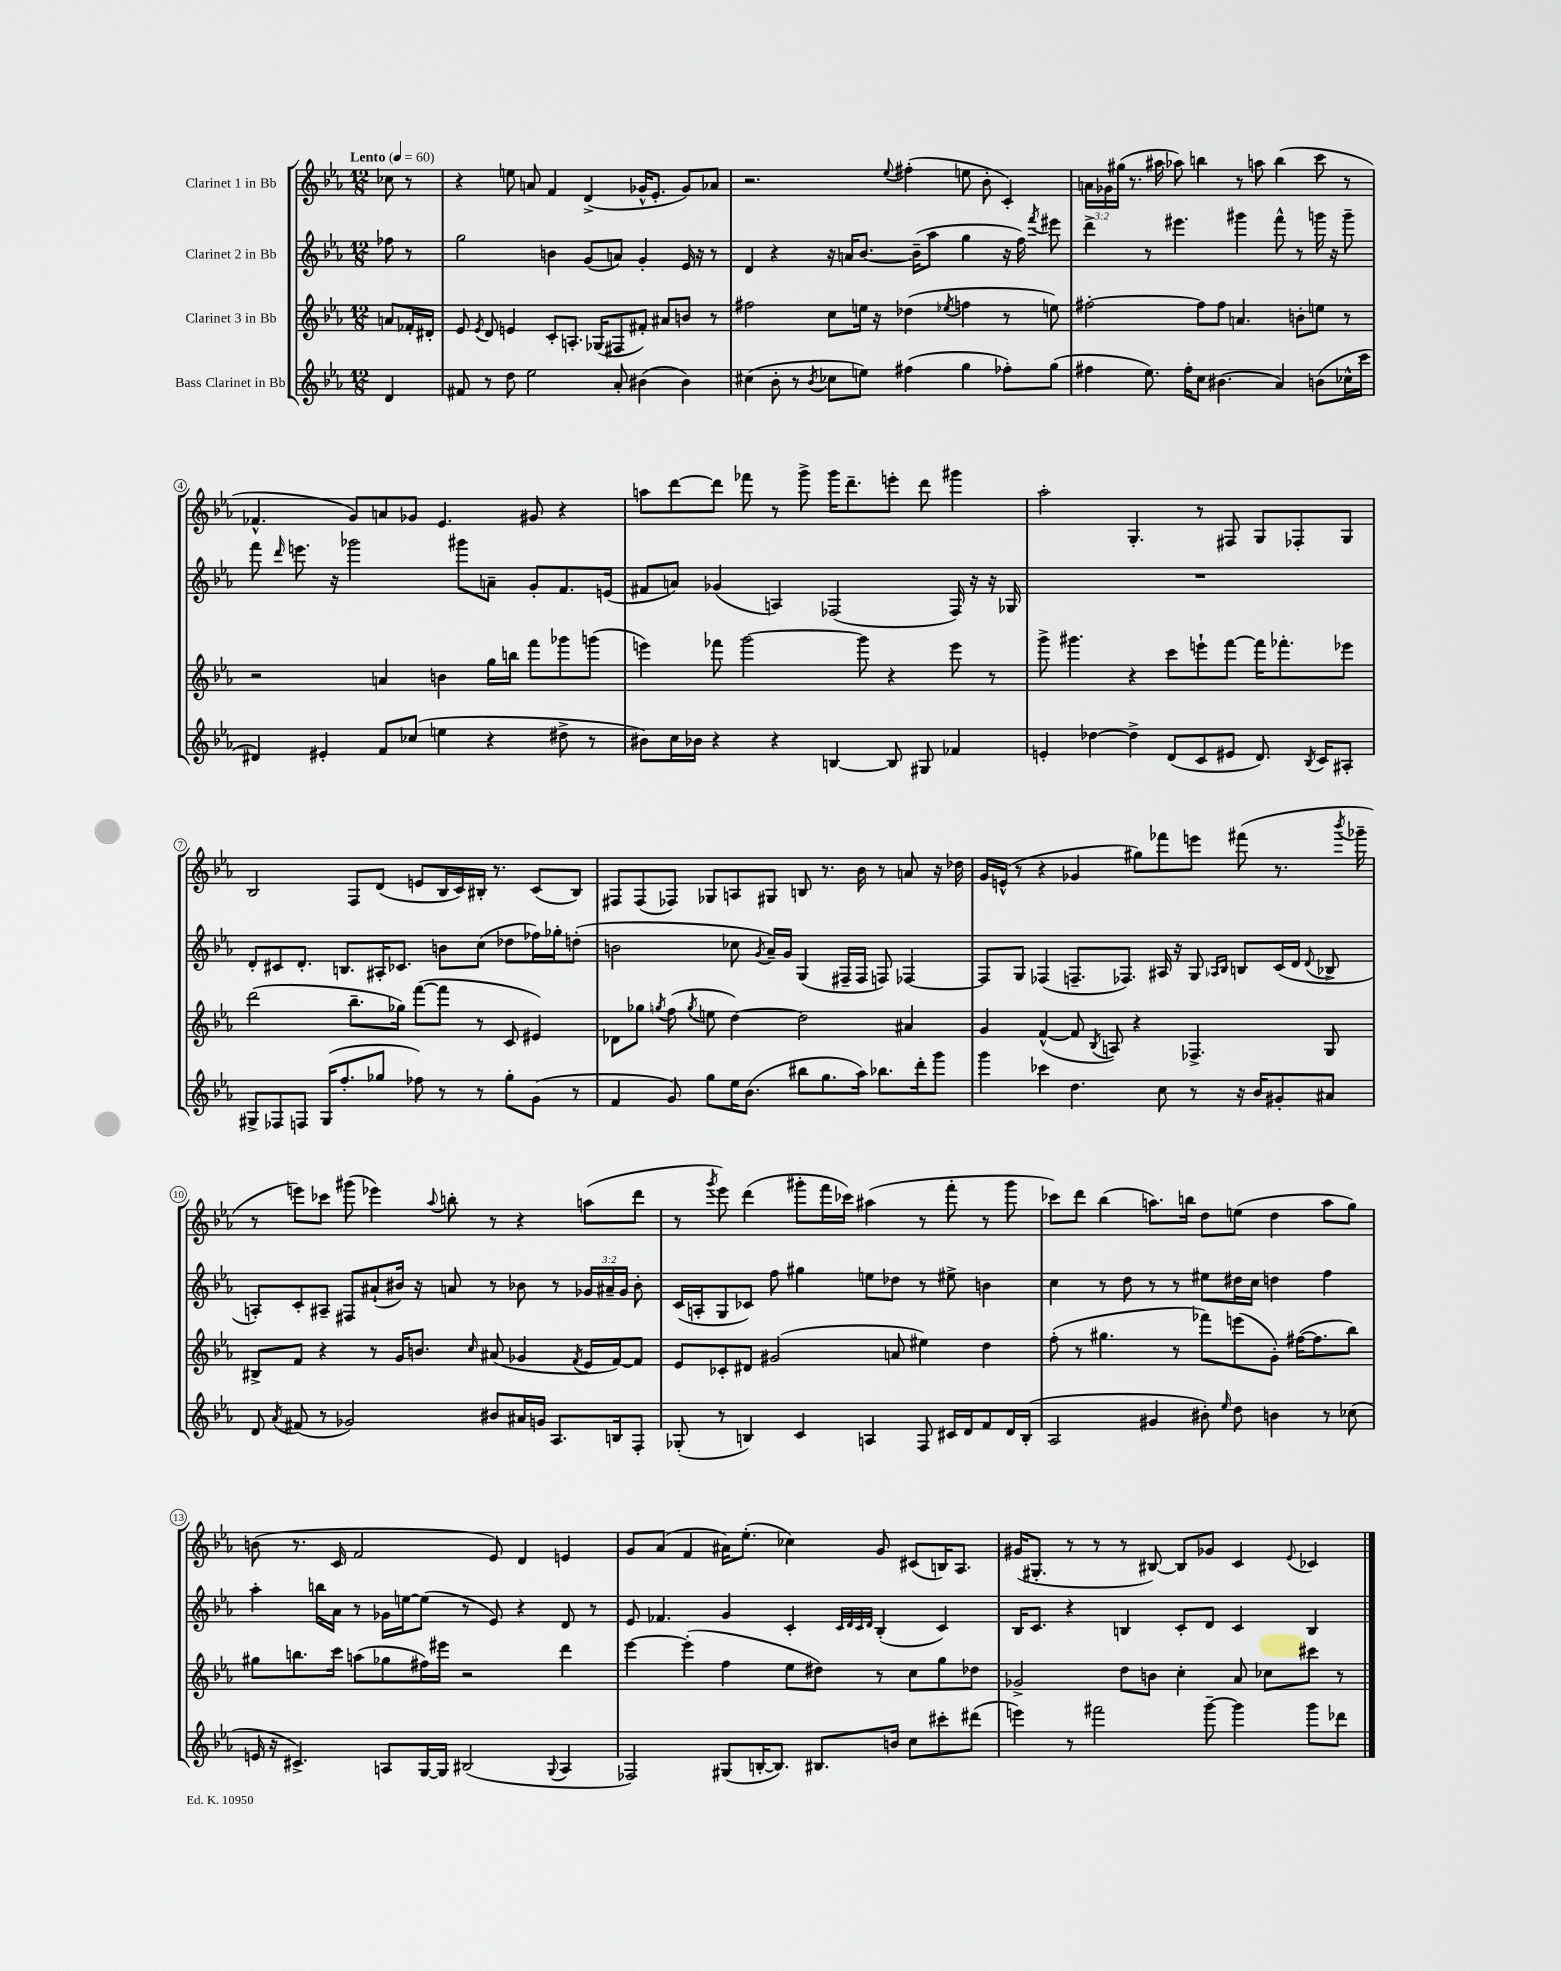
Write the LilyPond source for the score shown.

<<
\new StaffGroup <<
\new Staff = "s0" \with { instrumentName = "Clarinet 1 in Bb" } {
    \clef treble \key ees \major \numericTimeSignature \time 12/8 \override Staff.TupletNumber.text = #tuplet-number::calc-fraction-text \partial 4 \tempo "Lento" 4 = 60
    \autoBeamOff ces''8 r8 |
    r4 e''8 a'8 f'4 d'4->( ges'16[-^ ees'8.]-. ges'8[) aes'8] |
    r2. \appoggiatura { ees''8 } fis''4-.( e''8 bes'8-. c'4-.) |
    \tuplet 3/2 { a'16[ ges'16 gis''16]( } r8. ais''16 aes''8) b''4 r8 a''8 b''4( c'''8 r8 |
    fes'4.-^ g'8[) a'8 ges'8] ees'4. gis'8 r4 |
    a''8[ d'''8~ d'''8] fes'''8 r8 g'''8-> g'''16[ d'''8.-- e'''8]-. d'''8 gis'''4 |
    aes''2-. g4.-. r8 fis8 g8[ fes8-. g8] |
    bes2 f8[ d'8]( e'8[ bes16 c'16) bis16]-. r8. c'8[( bis8]) |
    fis8[ fis8( fes8]) ges8[ a8 gis8] b8 r8. bes'16 r8 a'8 r16 des''16 |
    g'16[ e'16]-^( r8 r4 ges'4 gis''8[) fes'''8 e'''8] fis'''8( r8. \acciaccatura { bes'''8 } ges'''16-- |
    r8 e'''8[) ces'''8] gis'''8( ees'''4) \appoggiatura { aes''8 } b''8-. r8 r4 a''8[( d'''8] |
    r8 \acciaccatura { g'''8 } ees'''8) d'''4( gis'''8[-. f'''16 ces'''16]) ais''4( r8 f'''8-. r8 gis'''8 |
    ces'''8[) d'''8] bes''4( a''8.[) b''16] d''8[ e''8]( d''4 a''8[ g''8]) |
    b'8( r8. c'16 f'2 ees'8) d'4 e'4 |
    g'8[ aes'8]( f'4 ais'16[) ees''8.]-.( ces''4) g'8 cis'8[( b16) aes8.] |
    gis'16[( gis8.]-. r8 r8 r8 bis8~) bis8[ ges'8] c'4 \appoggiatura { ees'8 } ces'4 \bar "|." |
}
\new Staff = "s1" \with { instrumentName = "Clarinet 2 in Bb" } {
    \clef treble \key ees \major \numericTimeSignature \time 12/8 \override Staff.TupletNumber.text = #tuplet-number::calc-fraction-text \partial 4
    \autoBeamOff fes''8 r8 |
    g''2 b'4 g'8[( a'8]) g'4-. ees'16 r16 r8 |
    d'4 r4 r16 a'16[ bes'8.]~ bes'16[--( aes''8] g''4 r16 f''16) \acciaccatura { f'''8 } eis'''8 |
    d'''4-> r8 eis'''4. gis'''4 f'''8-^ r8 g'''16 r16 g'''8-- |
    f'''8 \grace { d'''16 } e'''8. r16 ges'''2 gis'''8[ a'8]-- g'8[-. f'8. e'16]( |
    fis'8[ a'8]) ges'4( a4) fes2( fes16) r16 r16 ges16 |
    R1. |
    d'8[-. cis'8 d'8.]-. b8.[ ais16-. ces'8.] b'8[ c''8]( des''8[ fes''16) ges''16-. d''8]-.( |
    b'2 ces''8 \acciaccatura { g'8 } aes'16[--) g'16] g4( fis16[-- fis16] f8) fes4~ |
    fes8[ g8] fes4( f8.[-- fes8.]) ais16 r16 g8 \grace { aes16[ bes16] } b8[ c'16( d'16] \appoggiatura { d'8 } bes8-> |
    a8[-.) c'8-. ais8]-- fis8[ ais'8-!( bis'16]) r16 a'8 r8 bes'8 r8 \tuplet 3/2 { ges'16[ ais'16-- ges'16] } bes'8-. |
    c'16[( a16-. g8 ces'8]) f''8 gis''4 e''8[ des''8] r8 eis''8-> b'4 |
    c''4 r8 d''8 r8 r8 eis''8[ dis''16 c''16] d''4 f''4 |
    aes''4-. b''16[ aes'16] r8 ges'16[ e''16~ e''8]( r8 ees'8) r4 d'8 r8 |
    ees'8 fes'4. g'4 c'4-. \grace { c'32[ d'32 c'32 d'32] } bes4-.( c'4) |
    bes16[ c'8.] r4 b4 c'8[-. d'8] c'4 b4 \bar "|." |
}
\new Staff = "s2" \with { instrumentName = "Clarinet 3 in Bb" } {
    \clef treble \key ees \major \numericTimeSignature \time 12/8 \partial 4
    \autoBeamOff a'8[ fes'16-. dis'16]-. |
    ees'8 \acciaccatura { ees'8 } d'8 e'4 c'8[-. a8.]-. ges16[( fis8 fis'8]-.) ais'8[ b'8] r8 |
    fis''2 c''8[ e''16] r16 des''4( \acciaccatura { ees''8 } f''4 r8 e''8) |
    fis''2~-. fis''8[ fis''8] a'4. b'8[-. e''8] r8 |
    r2 a'4 b'4 g''16[ b''16] f'''8[ ges'''8 g'''8]( |
    e'''4) fes'''8 g'''2~ g'''8 r4 e'''8 r8 |
    g'''8-> gis'''4. r4 c'''8[ e'''8-! f'''8]~ f'''16[ fes'''8.-. ees'''8] |
    d'''2( bes''8.[-- ges''16]) f'''8[~( f'''8] r8 c'8 eis'4) |
    des'8[ ges''8] \acciaccatura { g''8 } f''8( \acciaccatura { g''8 } e''8 d''4~) d''2 ais'4 |
    g'4 f'4~-^( f'8 \acciaccatura { bes8 } a8) r4 fes4.-> g8 |
    bis8[-> f'8] r4 r8 g'16[ b'8.] \grace { c''16 } ais'8( ges'4 \acciaccatura { f'8 } ees'16[ f'16~) f'8] |
    ees'8[ ces'8-. dis'8] gis'2( a'8 eis''4) d''4 |
    f''8-.( r8 gis''4. r8 fes'''8[) e'''8( g'8]-.) fis''16[~( fis''8. bes''8]) |
    gis''8[ b''8. c'''16] a''8[( ges''8 fis''16) eis'''16] r2 d'''4 |
    ees'''4~ ees'''4-.( f''4 ees''8[ dis''8]) r8 c''8[ g''8 des''8] |
    ges'2-> d''8[ b'8] c''4-. aes'8 ces''8[ cis'''8] r8 \bar "|." |
}
\new Staff = "s3" \with { instrumentName = "Bass Clarinet in Bb" } {
    \clef treble \key ees \major \numericTimeSignature \time 12/8 \partial 4
    \autoBeamOff d'4 |
    fis'8 r8 d''8 ees''2 aes'8-. bis'4( bis'4) |
    cis''4( bes'8-. r8 \acciaccatura { bes'8 } ces''8[ e''8]) fis''4( g''4 fes''8[-.) g''8]( |
    fis''4 ees''8.) fis''16[-. c''8] bis'4.( aes'4) b'8[( ces''16-^ c'''16] |
    dis'4) eis'4-. f'8[ ces''8]( e''4 r4 dis''8-> r8 |
    bis'8[) c''16 bes'16] r4 r4 b4~ b8 gis8 fes'4 |
    e'4-. des''4~ des''4-> d'8[( c'8 eis'8] d'8.) \acciaccatura { bes8 } c'16[ ais8]-. |
    gis8[-> fes8 f8] gis16[( f''8.-. ges''8] fes''8) r8 r8 ges''8[-. g'8]( r8 |
    f'4 g'8) g''8[ ees''16 bes'8.]( bis''8[ g''8. aes''16]) bes''8.[ d'''16-. g'''8] |
    g'''4 ces'''4 d''4. c''8 r8 r16 bes'16[ gis'8-. ais'8] |
    d'8 \acciaccatura { aes'8 } fis'8( r8 ges'2) bis'8[ ais'16 g'16] aes8.[ b16 f8]-. |
    ges8-.( r8 b4) c'4 a4 f8 cis'16[ d'16 f'8 d'16 b16]-.( |
    aes2 gis'4 bis'8-.) \grace { ees''16 } d''8 b'4 r8 ces''8( |
    e'16 r16 cis'4.->) a8[ g16~ g16] bis2( \appoggiatura { g8 } a4 |
    fes2) gis8[( b16~-. b8.]) bis8.[ b'16] c''8[ cis'''8-. dis'''8]( |
    e'''4) r8 fis'''2 g'''8~-- g'''4 g'''8[ des'''8] \bar "|." |
}
>>
>>
\layout { \context { \Score \override BarNumber.stencil = #(make-stencil-circler 0.1 0.3 ly:text-interface::print) } }
